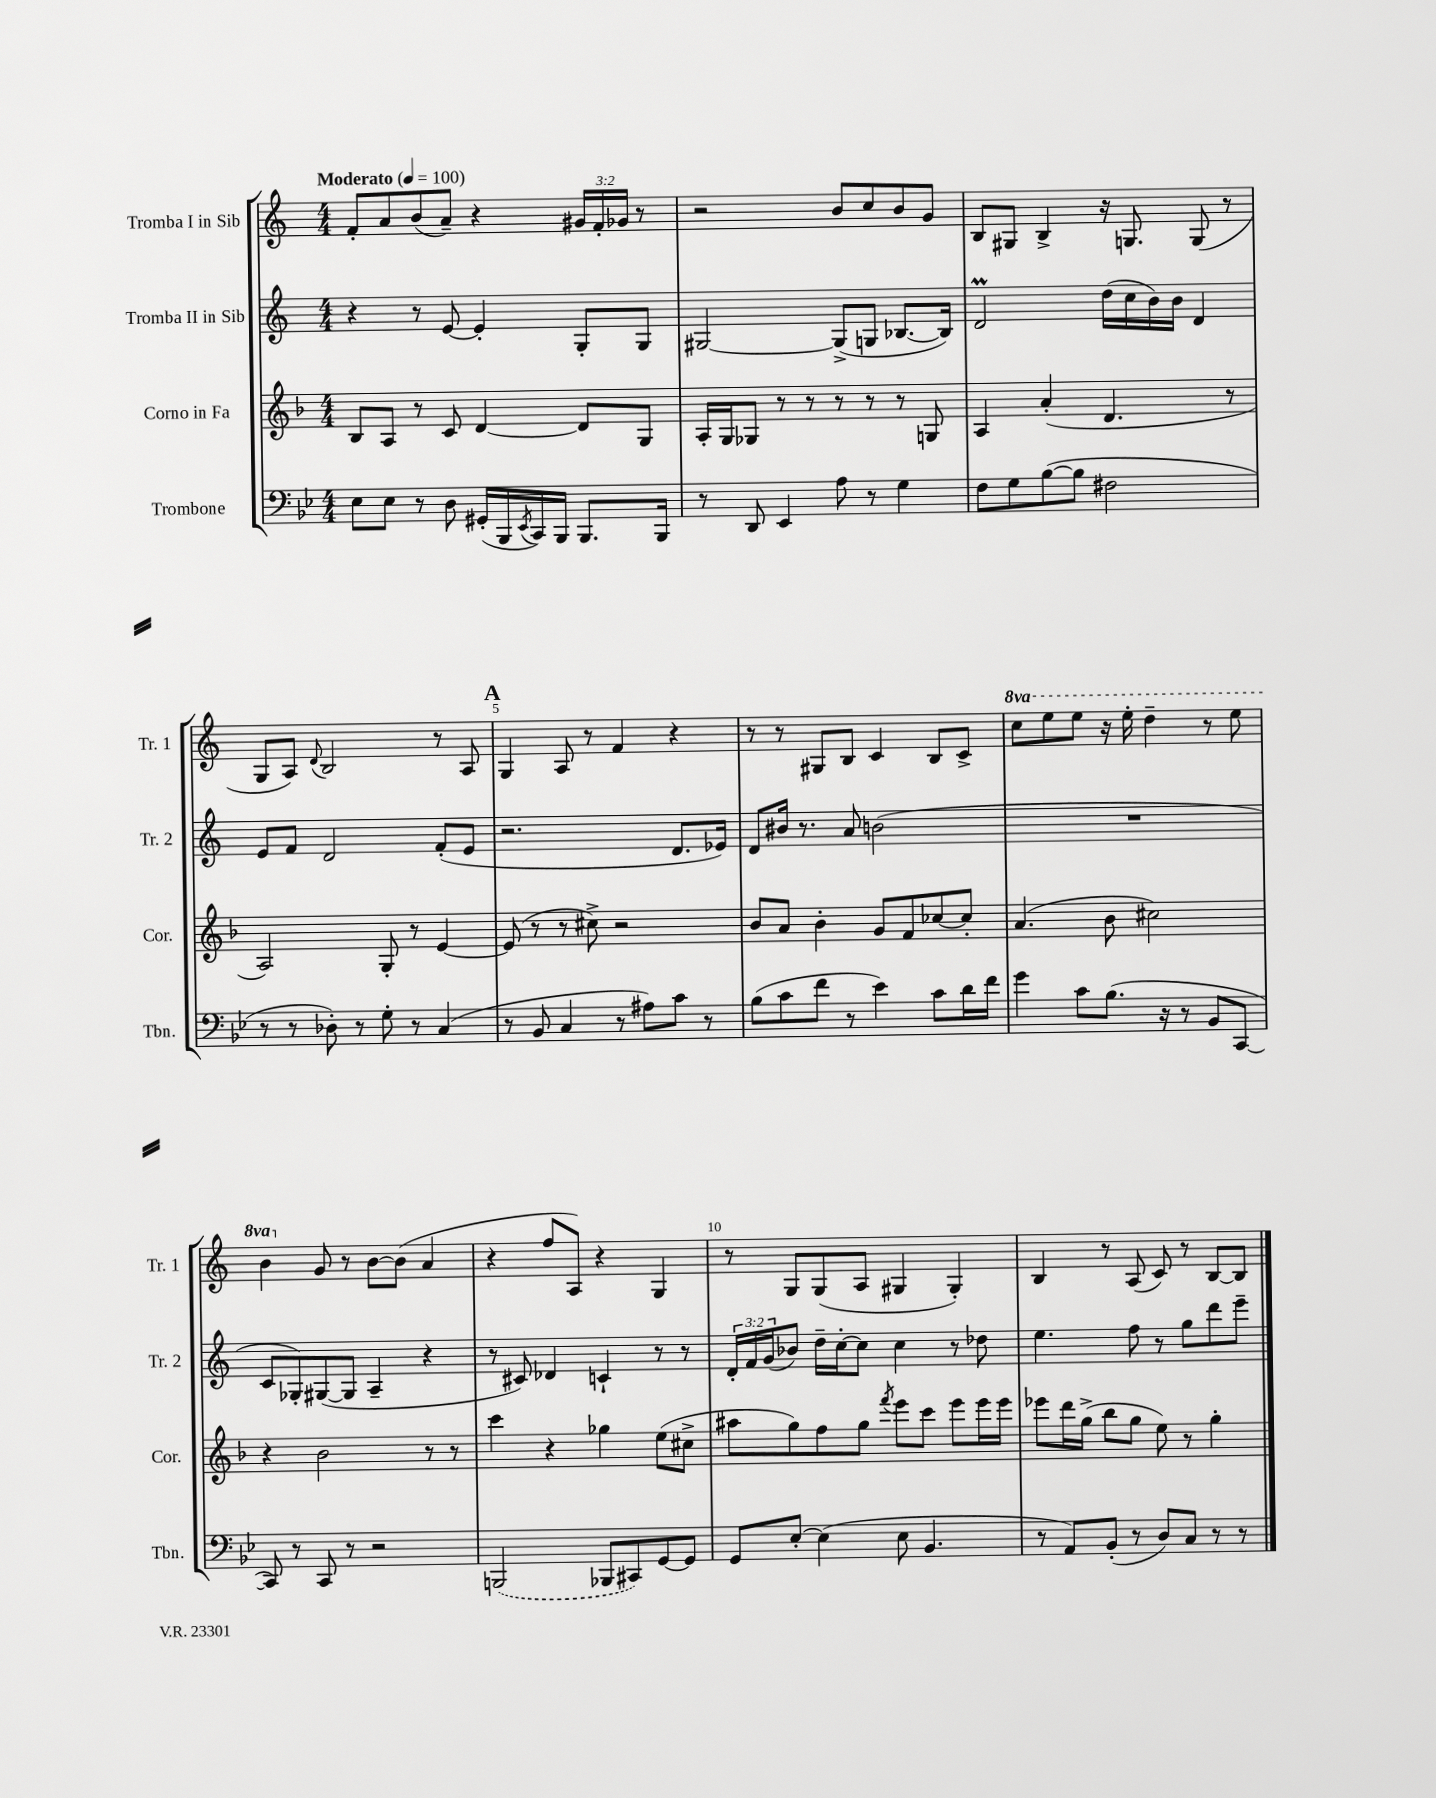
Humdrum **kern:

**kern	**kern	**kern	**kern
*staff4	*staff3	*staff2	*staff1
*clefF4	*clefG2	*clefG2	*clefG2
*k[b-e-]	*k[b-]	*k[]	*k[]
*M4/4	*M4/4	*M4/4	*M4/4
*MM100	*MM100	*MM100	*MM100
8E-	8B-	4r	8f'
8E-	8A	.	8a
8r	8r	8r	(8b
8D	8c	[8e	8a~)
(16GG#'	[4d	4e']	4r
16BBB-	.	.	.
8qEE-	.	.	.
16CC)	.	.	.
16BBB-	.	.	.
8.BBB-	8d]	8G'	24g#
.	.	.	24f'
.	.	.	24g-
.	8G	8G	8r
16BBB-	.	.	.
=	=	=	=
8r	16A'	[2G#	2r
.	16G	.	.
8DD	8G-	.	.
4EE-	8r	.	.
.	8r	.	.
8A	8r	(8G#^]	8b
8r	8r	8G	8cc
4G	8r	[8.B-	8b
.	8G	.	8g
.	.	16B-])	.
=	=	=	=
8F	4A	2d	8B
8G	.	.	8G#
([8B-	(4a'	.	4B^
8B-]	.	.	.
2F#	4.d	(16dd	16r
.	.	16cc	8.G
.	.	16b)	.
.	.	16b	.
.	.	4d	(8G
.	8r	.	8r
=	=	=	=
8r	2A)	8e	8G
8r	.	8f	8A)
.	.	.	8qqd
8D-')	.	2d	2B
8r	.	.	.
8G'	8G'	.	.
8r	8r	.	.
(4C	[4e	(8f'	8r
.	.	8e	8A
=	=	=	=
8r	(8e]	2.r	4G
8BB-	8r	.	.
4C	8r	.	8A
.	8cc#^)	.	8r
8r	2r	.	4f
8A#)	.	.	.
8c	.	8.d	4r
8r	.	.	.
.	.	16e-)	.
=	=	=	=
(8B-	8b-	8d	8r
8c	8a	16b#	8r
.	.	8.r	.
8f	4b-'	.	8G#
8r	.	8a	8B
4e-)	8g	(2b	4c
.	8f	.	.
8c	[8cc-	.	8B
16d	8cc-']	.	8c^
16f	.	.	.
=	=	=	=
4g	(4.a	1r	8ccc
.	.	.	8eee
8c	.	.	8eee
(8.B-	8b-	.	16r
.	.	.	16eee'
.	2cc#)	.	4ddd~
16r	.	.	.
8r	.	.	.
8BB-	.	.	8r
[8CC	.	.	8eee
=	=	=	=
8CC])	4r	8c	4bb
8r	.	8G-')	.
8CC	2b-	([8G#	8g
8r	.	8G#]	8r
2r	.	4A~	[8b
.	.	.	(8b]
.	8r	4r	4a
.	8r	.	.
=	=	=	=
(2BBB	4ccc	8r	4r
.	.	8c#)	.
.	4r	4d-	8ff
.	.	.	8A)
8BBB-	4gg-	4c`	4r
8CC#)	.	.	.
[8GG	(8ee	8r	4G
8GG]	8cc#^	8r	.
=	=	=	=
8GG	8aa#	24d'	8r
.	.	24f	.
.	.	(24g	.
[8E-'	8gg)	8b-)	8G
(4E-]	8ff	16dd~	(8G
.	.	[16cc'	.
.	8gg	8cc]	8A
.	8qfff	.	.
8E-	8eee	4cc	4G#
4.BB-	8ccc	.	.
.	8eee	8r	4G#')
.	16eee	8dd-	.
.	16eee	.	.
=	=	=	=
8r	8eee-	4.ee	4B
8AA)	16ddd	.	.
.	(16gg^	.	.
(8BB-'	8bb-	.	8r
8r	8gg	8ff	(8A
8D)	8ee)	8r	8c)
8C	8r	8gg	8r
8r	4gg'	8ddd	[8B
8r	.	8eee~	8B]
==	==	==	==
*-	*-	*-	*-
